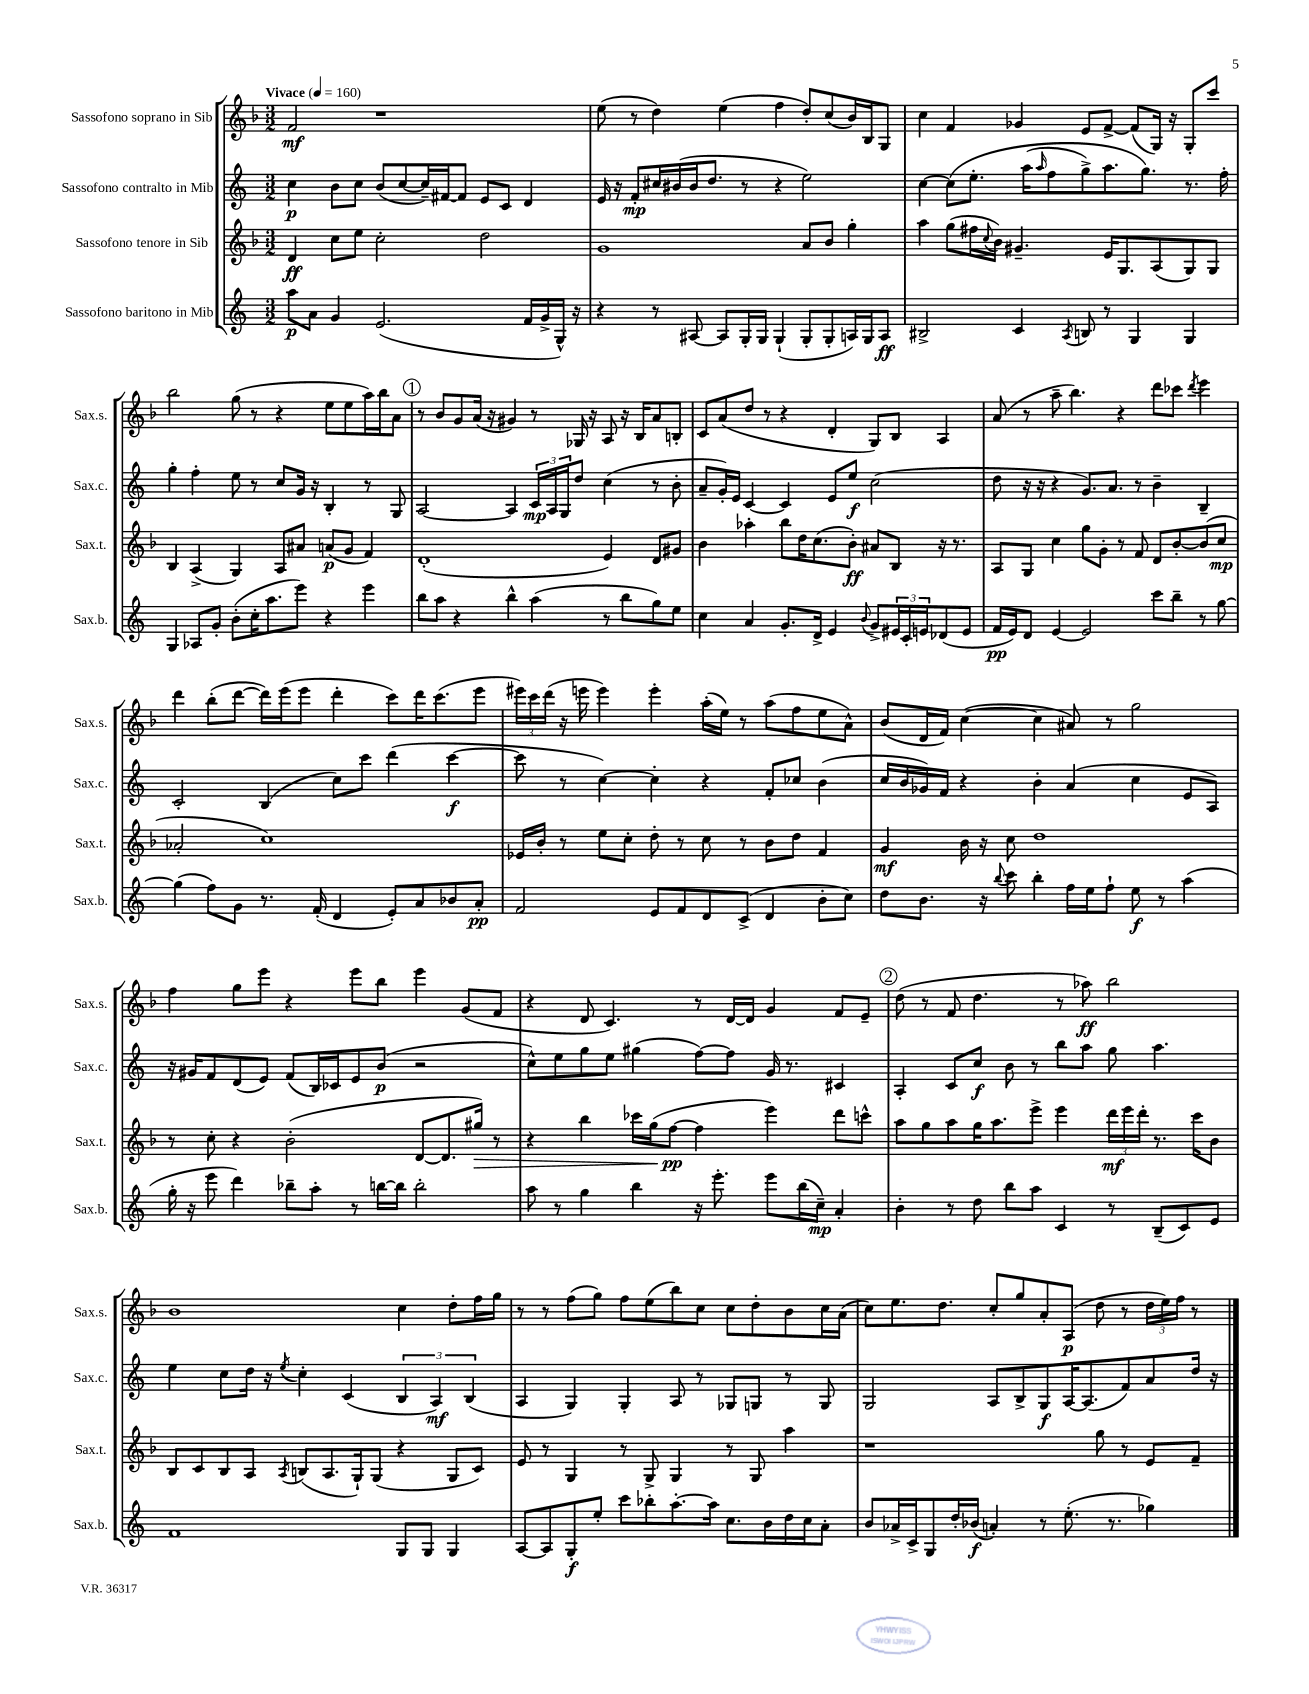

**kern	**kern	**kern	**kern
*staff4	*staff3	*staff2	*staff1
*clefG2	*clefG2	*clefG2	*clefG2
*k[]	*k[b-]	*k[]	*k[b-]
*M3/2	*M3/2	*M3/2	*M3/2
*MM160	*MM160	*MM160	*MM160
8aa	4d	4cc	2f
8a	.	.	.
4g	8cc	8b	.
.	8ee	8cc	.
(2.e	2cc'	(8b	1r
.	.	[8cc	.
.	.	16cc~])	.
.	.	[16f#	.
.	.	8f#]	.
.	2dd	8e	.
.	.	8c	.
16f	.	4d	.
16g^	.	.	.
16G^^)	.	.	.
16r	.	.	.
=	=	=	=
4r	1g	16e	(8ee
.	.	16r	.
.	.	8f'	8r
8r	.	16cc#	4dd)
.	.	(16b#	.
[8A#	.	16b#	.
.	.	8.dd	.
8A#]	.	.	(4ee
16G'	.	8r	.
16G	.	.	.
(4G`	.	4r	4ff
8G'	8a	2ee)	8dd')
8G'	8b-	.	(8cc
16A)	4gg'	.	16b-)
16G	.	.	16B-
8A	.	.	8G
=	=	=	=
2B#^	4aa	[4cc	4cc
.	(8gg	&(8cc]	4f
.	16ff#	8.ee'	.
.	8qqcc	.	.
.	16b-)	.	.
4c	4.g#~	.	4g-
.	.	(16aa	.
.	.	16qqaa	.
.	.	8ff	.
8qA	.	.	.
8B	.	8gg^)	8e
8r	16e	8.aa	[8f^
.	8.G	.	.
4G	.	.	(8f]
.	.	8.gg&)	.
.	(8A	.	16G)
.	.	.	16r
4G	8G)	8.r	8G'
.	8G	.	8ccc
.	.	16ff'	.
=	=	=	=
4G	4B-	4gg'	2bb-
8A-	(4A^	4ff'	.
8g'	.	.	.
(8b'	4G)	8ee	(8gg
16cc'	.	8r	8r
8.aa	.	.	.
.	8A	8cc	4r
8eee)	8a#	16g	.
.	.	16r	.
4r	(8a	4B'	8ee
.	8g	.	8ee
4eee	4f)	8r	16aa)
.	.	.	16bb-
.	.	8G	8a
=	=	=	=
8bb	(1d'	[2A	8r
8aa	.	.	8b-
4r	.	.	8g
.	.	.	(16a
.	.	.	16r
4bb^^	.	4A]	4g#)
(4aa	.	24c	8r
.	.	24A	.
.	.	24G	.
.	.	8dd	16G-
.	.	.	16r
8r	4e)	(4cc	8A
8bb	.	.	16r
.	.	.	16B-
8gg)	8d	8r	8a
8ee	8g#	8b'	8B'
=	=	=	=
4cc	4b-	8a~	8c
.	.	16g')	(8a
.	.	16e	.
4a	4aa-'	[4c	8dd
.	.	.	8r
8.g'	8bb-	4c]	4r
.	16dd	.	.
16d^	(8.cc	.	.
4e	.	8e	4d'
.	8b-')	8ee	.
8qqb	.	.	.
8g^	8a#	(2cc	8G)
24e#	8B-	.	8B-
24c'	.	.	.
24e	.	.	.
(8d-	16r	.	4A
.	8.r	.	.
8e	.	.	.
=	=	=	=
16f	8A	8dd	(8a
16e)	.	.	.
8d	8G	16r	8r
.	.	16r	.
[4e	4cc	4r	8aa~
.	.	.	4.bb-)
2e]	8gg	8.g)	.
.	8g'	.	.
.	.	8.a	.
.	8r	.	4r
.	8f	8r	.
8ccc	8d	4b~	8ddd
8bb~	[8b-'	.	8ccc-
.	.	.	8qddd
8r	(8b-]	4B~	4eee
[8gg	8cc	.	.
=	=	=	=
(4gg]	2a-'	2c'	4ddd
8ff)	.	.	(8bb-'
8g	.	.	[8ddd
8.r	1cc)	(4B	16ddd])
.	.	.	(16eee
.	.	.	8eee
(16f'	.	.	.
4d	.	8cc)	4ddd'
.	.	8ccc	.
8e')	.	(4ddd	8ccc)
8a	.	.	16ddd
.	.	.	(8.ccc
8b-	.	[4ccc	.
8a'	.	.	8eee
=	=	=	=
2f	16e-	8ccc]	24eee#)
.	.	.	24ccc
.	16b-'	.	.
.	.	.	(24ddd
.	8r	8r	16r
.	.	.	16eee
.	8ee	[4cc)	4eee)
.	8cc'	.	.
8e	8dd'	4cc']	4eee'
8f	8r	.	.
8d	8cc	4r	(16aa'
.	.	.	16ee)
(8c^	8r	.	8r
4d	8b-	8f'	(8aa
.	8dd	8cc-	8ff
8b'	4f	(4b	8ee
8cc)	.	.	8a^^)
=	=	=	=
8dd	4g	16cc	(8b-
.	.	16b	.
8.b	.	16g-)	16d
.	.	16f	16f)
.	16b-	4r	([4cc
16r	16r	.	.
8qqbb	.	.	.
8ccc	8cc	.	.
4bb'	1dd	4b'	4cc]
16ff	.	(4a	8a#)
16ee	.	.	.
8ff`	.	.	8r
8ee	.	4cc	2gg
8r	.	.	.
(4aa	.	8e	.
.	.	8A)	.
=	=	=	=
16gg'	8r	16r	4ff
16r	.	16g#	.
8eee	8cc'	8f	.
4ddd)	4r	(8d	8gg
.	.	8e)	8eee
8bb-~	(2b-'	(8f	4r
8aa'	.	16B)	.
.	.	16c-	.
8r	.	8e	8eee
[16bb	.	(8b	8bb-
16bb]	.	.	.
2bb'	[8d	2r	4eee
.	8.d]	.	.
.	.	.	(8g
.	16gg#)	.	.
.	8r	.	8f
=	=	=	=
8aa	4r	8cc^^)	4r
8r	.	8ee	.
4gg	4bb-	8gg	8d
.	.	8ee	4.c)
4bb	16ccc-	(4gg#	.
.	(16gg	.	.
.	[8ff	.	.
16r	4ff]	[8ff)	8r
8.eee'	.	.	.
.	.	8ff]	[16d
.	.	.	16d]
8eee	4eee)	16g	4g
.	.	8.r	.
(16bb	.	.	.
16cc~)	.	.	.
4a'	8ddd	4c#	8f
.	8ccc^^	.	8e~
=	=	=	=
4b'	8aa	4A'	(8dd
.	8gg	.	8r
8r	8aa	8c	8f
8dd	16gg	8cc	4.dd
.	8.aa	.	.
8bb	.	8b	.
8aa	8eee^	8r	.
4c	4eee	8bb	8r
.	.	8aa	8aa-)
8r	24ddd	8gg	2bb-
.	24eee	.	.
.	24ddd'	.	.
(8B~	8.r	4.aa	.
8c)	.	.	.
.	16ccc	.	.
8e	8b-	.	.
=	=	=	=
1f	8B-	4ee	1b-
.	8c	.	.
.	8B-	8cc	.
.	8A	16dd	.
.	.	16r	.
.	8qA	8qee	.
.	(8B	4cc'	.
.	8.A	.	.
.	.	(4c	.
.	16G`)	.	.
.	(8G	.	.
8G	4r	6B	4cc
8G	.	.	.
.	.	6A)	.
4G	8G	.	8dd'
.	.	(6B	.
.	8c)	.	16ff
.	.	.	16gg
=	=	=	=
[8A	8e	4A	8r
8A]	8r	.	8r
8G'	4G	4G)	(8ff
8ee'	.	.	8gg)
8ccc	8r	4G'	8ff
8bb-'	8G^	.	(8ee
[8.aa'	4G	8A	8bb-)
.	.	8r	8cc
16aa]	.	.	.
8.cc	8r	8G-	8cc
.	8G	8G	8dd'
16b	.	.	.
16dd	4aa	8r	8b-
16cc	.	.	.
8a'	.	8G	16cc
.	.	.	(16a
=	=	=	=
8b	1r	2G	8cc)
16a-^	.	.	8.ee
16c^	.	.	.
8G	.	.	.
.	.	.	8.dd
16dd'	.	.	.
(16b-	.	.	.
4a')	.	8A	8cc'
.	.	8B^	8gg
8r	.	8G	8a'
(8.ee'	.	[16A	(8A
.	.	(8.A]	.
.	8gg	.	8dd
8.r	.	.	.
.	8r	8f)	8r
4gg-)	8e	8a	24dd
.	.	.	24ee)
.	.	.	24ff
.	8f~	16dd	8r
.	.	16r	.
==	==	==	==
*-	*-	*-	*-
